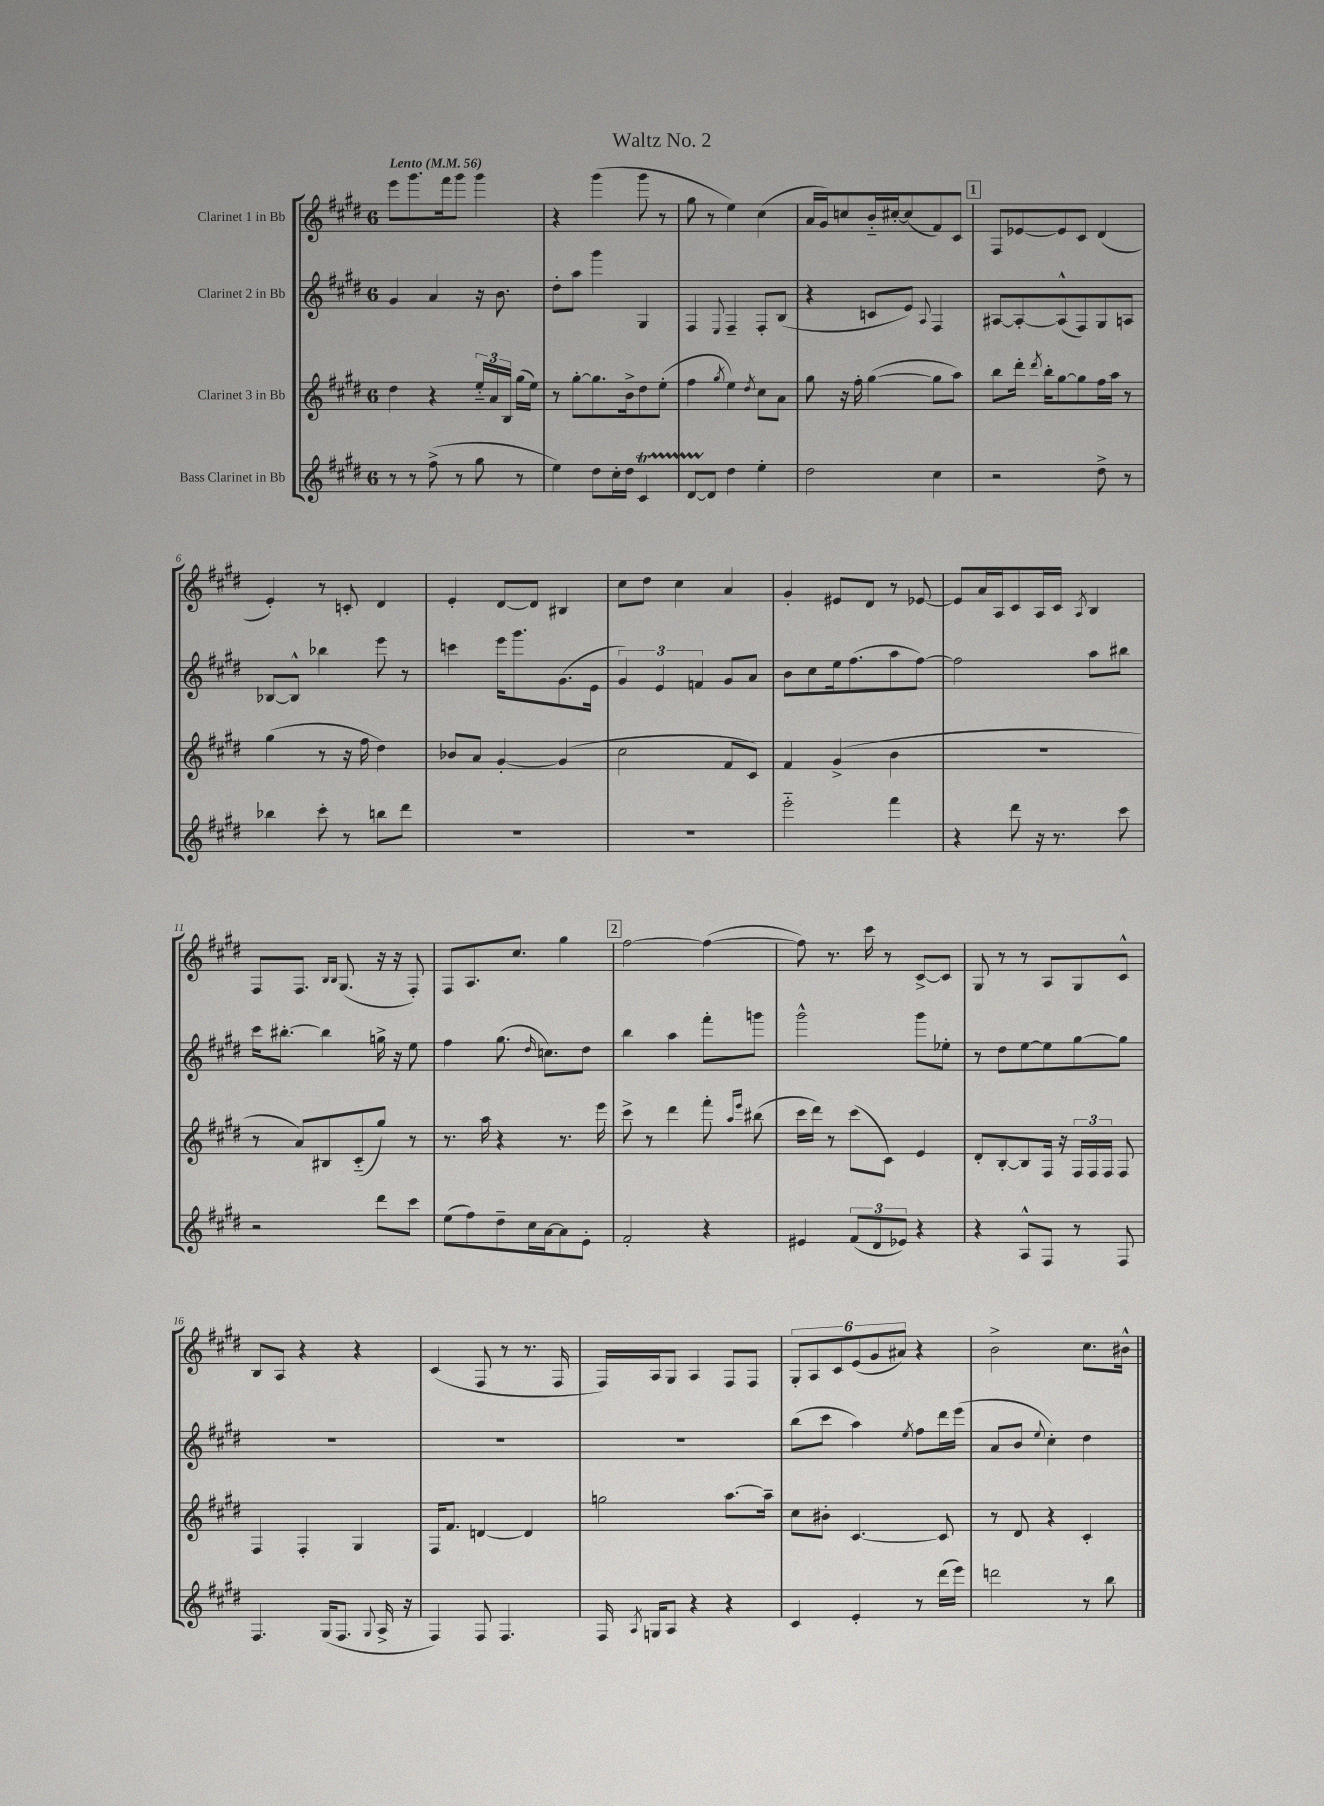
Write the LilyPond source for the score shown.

\header { title = "Waltz No. 2" }
<<
\new StaffGroup <<
\new Staff = "s0" \with { instrumentName = "Clarinet 1 in Bb" } {
    \clef treble \key e \major \once \override Staff.TimeSignature.style = #'single-digit \time 6/8 \tempo "Lento" 4 = 56
    \autoBeamOff e'''8[ gis'''8. fis'''16 gis'''8] gis'''4 |
    r4 gis'''4( gis'''8 r8 |
    gis''8 r8 e''4) cis''4( |
    a'16[ gis'16) c''8 b'16-_ cis''16~-. cis''8( fis'8) cis'8] |
    \mark \markup { \box "1" } fis8[ ees'8~ ees'8 cis'8] dis'4( |
    e'4-.) r8 c'8-. dis'4 |
    e'4-. dis'8[~ dis'8] bis4 |
    cis''8[ dis''8] cis''4 a'4 |
    gis'4-. eis'8[ dis'8] r8 ees'8~ |
    ees'8[ a'16 a16 cis'8 a16 cis'16] \acciaccatura { a8 } b4 |
    fis8[ fis8.] \grace { b16[ b16] } gis8.( r16 r16 fis8-.) |
    fis8[ a8. cis''8.] gis''4 |
    \mark \markup { \box "2" } fis''2~ fis''4~( |
    fis''8) r8. cis'''16 r8 cis'8[~-> cis'8] |
    gis8 r8 r8 a8[ gis8 cis'8]-^ |
    b8[ a8] r4 r4 |
    cis'4( fis8 r8 r8. fis16 |
    fis16[) a16 gis8] a4 fis8[ fis8] |
    \tuplet 6/4 { gis8[-. a8 cis'8 e'8( gis'8 ais'8]) } r4 |
    b'2-> cis''8.[ bis'16]-^ \bar "|." |
}
\new Staff = "s1" \with { instrumentName = "Clarinet 2 in Bb" } {
    \clef treble \key e \major \once \override Staff.TimeSignature.style = #'single-digit \time 6/8
    \autoBeamOff gis'4 a'4 r16 b'8. |
    dis''8[-. a''8] gis'''4 gis4 |
    fis4 \appoggiatura { e8 } fis4-- fis8[-. b8]( |
    r4 c'8[ e'8]) \appoggiatura { a8 } fis4 |
    \mark \markup { \box "1" } ais8[~ ais8~-. ais8-^( fis8) gis8 a8] |
    bes8[~ bes8]-^ bes''4 e'''8 r8 |
    c'''4 e'''16[ gis'''8. gis'8.( e'16] |
    \tuplet 3/2 { gis'4) e'4 f'4 } gis'8[ a'8] |
    b'8[ cis''8 e''16 fis''8.( a''8 fis''8]~) |
    fis''2 a''8[ bis''8] |
    cis'''16[ bis''8.]~-. bis''4 g''16-> r16 e''8 |
    fis''4 gis''8.( \grace { dis''16 } c''8.[) dis''8] |
    \mark \markup { \box "2" } b''4 a''4 fis'''8[-. g'''8] |
    gis'''2-^ gis'''8[ ees''8]-. |
    r8 dis''8[ e''8~ e''8 gis''8~ gis''8] |
    R2. |
    R2. |
    R2. |
    b''8[( cis'''8] a''4) \acciaccatura { e''8 } fis''8[ dis'''16 e'''16]( |
    a'8[ b'8] \appoggiatura { e''8 } cis''4-.) dis''4 \bar "|." |
}
\new Staff = "s2" \with { instrumentName = "Clarinet 3 in Bb" } {
    \clef treble \key e \major \once \override Staff.TimeSignature.style = #'single-digit \time 6/8
    \autoBeamOff dis''4 r4 \tuplet 3/2 { e''16[-_ a'16 b16] } gis''16[( e''16]) |
    r8 gis''8[~-. gis''8. b'16-> dis''8 e''8]-.( |
    fis''4 \acciaccatura { gis''8 } e''4) \acciaccatura { dis''8 } cis''8[ a'8] |
    gis''8 r16 fis''16-. gis''4~( gis''8[ a''8]) |
    \mark \markup { \box "1" } b''8[ dis'''16]-. \acciaccatura { dis'''8 } b''16[-. gis''8~ gis''8 fis''16 a''16] r8 |
    gis''4( r8 r16 fis''16 dis''4) |
    bes'8[ a'8] gis'4~-. gis'4( |
    cis''2 fis'8[ cis'8]) |
    fis'4 gis'4->( b'4 |
    R2. |
    r8 a'8[) bis8 cis'8-_( gis''8]) r8 |
    r8. a''16 r4 r8. e'''16 |
    \mark \markup { \box "2" } cis'''8-> r8 dis'''4 fis'''8-. \grace { a''16[ e'''16] } bis''8( |
    cis'''16[ dis'''16]) r8 cis'''8[( cis'8]) e'4 |
    dis'8[-. b8~-. b8 fis16] r16 \tuplet 3/2 { fis16[ fis16 fis16] } fis8 |
    fis4 fis4-. gis4 |
    fis16[ fis'8.] d'4~ d'4 |
    g''2 a''8.[~ a''16]-- |
    cis''8[ bis'8]-. cis'4.~ cis'8 |
    r8 dis'8 r4 cis'4-. \bar "|." |
}
\new Staff = "s3" \with { instrumentName = "Bass Clarinet in Bb" } {
    \clef treble \key e \major \once \override Staff.TimeSignature.style = #'single-digit \time 6/8
    \autoBeamOff r8 r8 fis''8->( r8 gis''8 r8 |
    e''4) dis''8[ cis''16-. dis''16] cis'4\startTrillSpan |
    dis'8[~ dis'8]\stopTrillSpan dis''4 e''4-. |
    dis''2 cis''4 |
    \mark \markup { \box "1" } r2 dis''8-> r8 |
    bes''4 cis'''8-. r8 b''8[ dis'''8] |
    R2. |
    r2. |
    e'''2-_ fis'''4 |
    r4 dis'''8 r16 r8. cis'''8 |
    r2 dis'''8[ cis'''8] |
    e''8[( fis''8) dis''8-- cis''16 a'16~ a'8 e'8]-. |
    \mark \markup { \box "2" } fis'2-. r4 |
    eis'4 \tuplet 3/2 { fis'8[( dis'8 ees'8]) } r4 |
    r4 a8[-^ fis8] r8 fis8 |
    fis4. gis16[( fis8.] \appoggiatura { gis8 } a16-> r16 |
    fis4) fis8 fis4. |
    fis16 \acciaccatura { a8 } g16[ a8] r4 r4 |
    cis'4 e'4-. r8 dis'''16[( e'''16]) |
    d'''2 r8 b''8 \bar "|." |
}
>>
>>
